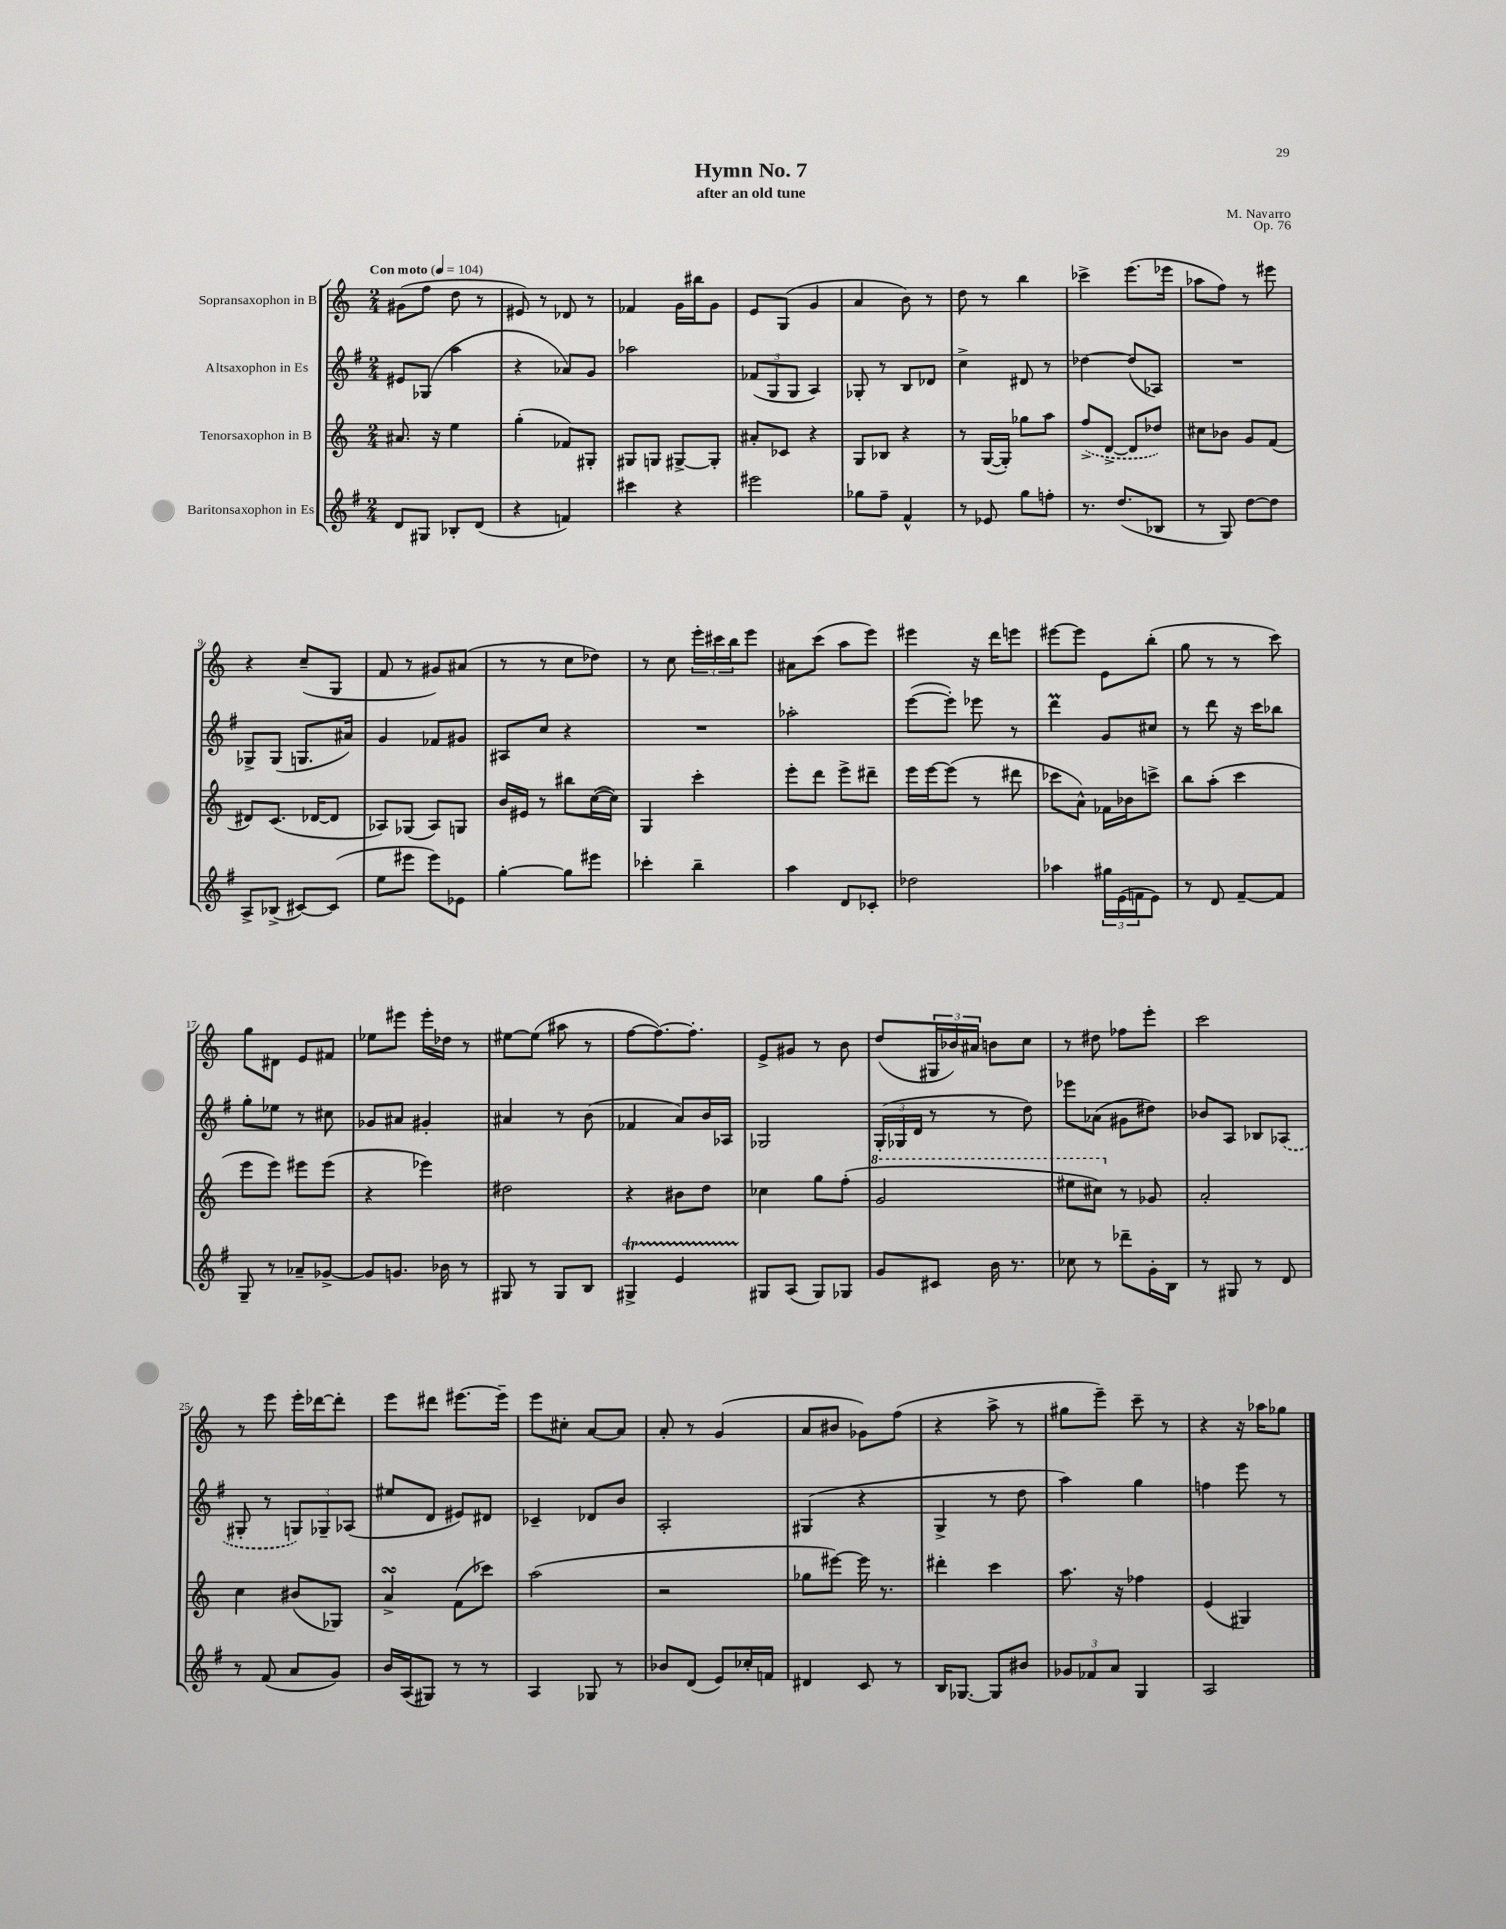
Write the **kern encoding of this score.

**kern	**kern	**kern	**kern
*staff4	*staff3	*staff2	*staff1
*clefG2	*clefG2	*clefG2	*clefG2
*k[f#]	*k[]	*k[f#]	*k[]
*M2/4	*M2/4	*M2/4	*M2/4
*MM104	*MM104	*MM104	*MM104
8d	8.a#	8e#	(8g#
8G#	.	(8G-	8ff
.	16r	.	.
8B-'	4ee	4aa	8dd
(8d	.	.	8r
=	=	=	=
4r	(4gg'	4r	8e#)
.	.	.	8r
4f)	8f-)	8a-)	8d-
.	8G#'	8g	8r
=	=	=	=
4ccc#	8G#	2aa-	4f-
.	8G	.	.
4r	[8G#^	.	16g
.	.	.	16bb#
.	8G#']	.	8g
=	=	=	=
2eee#	8a#'	(12f-	8e
.	.	12G	.
.	8c-	.	(8G
.	.	12G	.
.	4r	4A)	4g
=	=	=	=
8gg-	8G	8G-'	4a
8ff#~	8B-	8r	.
4f#^^	4r	8B	8b)
.	.	8d-	8r
=	=	=	=
8r	8r	4cc^	8dd
8e-	([16G	.	8r
.	16G'])	.	.
8gg	8gg-	8d#	4bb
8ff'	8aa	8r	.
=	=	=	=
8.r	(8ff^	[4dd-	4ccc-^
.	[8d^	.	.
(8.dd	.	.	.
.	8d]	(8dd-]	(8.eee
8B-	8dd-)	8A-)	.
.	.	.	16eee-
=	=	=	=
8r	8cc#	2r	8aa-
8G)	8b-	.	8ff)
[8dd	8g	.	8r
8dd]	(8f	.	8eee#
=	=	=	=
8A^	8d#)	8G-^	4r
(8B-^	(8.c	(8G-	.
[8c#)	.	8.G	(8cc~
.	[16d-	.	.
(8c#]	8d-]	.	8G
.	.	16a#)	.
=	=	=	=
8ee	8A-)	4g	8f
8eee#	(8G-	.	8r
8eee#)	8A-)	8f-	8g#)
8e-	8G	8g#	(8a#
=	=	=	=
[4gg'	16b	8A#	8r
.	16e#	.	.
.	8r	8cc	8r
8gg]	8bb#	4r	8cc
8eee#	([16cc	.	8dd-)
.	16cc])	.	.
=	=	=	=
4ccc-'	4G	2r	8r
.	.	.	8cc
4bb~	4ccc'	.	24eee'
.	.	.	24ccc#
.	.	.	24bb
.	.	.	8eee
=	=	=	=
4aa	8eee'	2aa-'	8a#
.	8ddd	.	(8ccc
8d	8eee^	.	8aa
8c-'	8ddd#~	.	8eee)
=	=	=	=
2dd-	16eee	([8eee	4eee#
.	[16eee	.	.
.	(8eee]	8eee'])	.
.	8r	8eee-	16r
.	.	.	16ddd
.	8ddd#	8r	8eee
=	=	=	=
4aa-	8ccc-	4ddd	[8eee#
.	8a^^)	.	8eee#]
24gg#	16f-	8g	8e
(24e	.	.	.
.	16b-	.	.
24f	.	.	.
8e)	8ccc^	8cc#	(8bb'
=	=	=	=
8r	8bb	8r	8gg
8d	(8aa'	8ddd	8r
[8f#~	4ccc	16r	8r
.	.	16ccc	.
8f#]	.	8bb-	8ccc)
=	=	=	=
8G~	8eee	8gg'	8gg
8r	8eee)	8ee-	8d#
8a-~	8eee#	8r	8e
[8g-^	(8eee#	8cc#	8f#
=	=	=	=
8g-]	4r	8g-	8ee-
8.g	.	8a#	8eee#
.	4eee-)	4g#'	16eee#'
16b-	.	.	16dd-
8r	.	.	8r
=	=	=	=
8G#	2dd#	4a#	[8ee#
8r	.	.	(8ee#]
8G#	.	8r	8aa#
8B	.	(8b	8r
=	=	=	=
4G#^	4r	4f-	[8ff
.	.	.	8.ff_)
4e	8b#	8a)	.
.	.	.	8.ff']
.	8dd	16b	.
.	.	16A-	.
=	=	=	=
8G#	4cc-	2G-	8e^
(8A	.	.	8g#
8G#)	8gg	.	8r
8G-	(8ff'	.	8b
=	=	=	=
8g	2gg	(24G'	(8dd
.	.	24G-	.
.	.	24d	.
8c#	.	8r	24G#
.	.	.	24b-)
.	.	.	24a#
16b	.	8r	8b
8.r	.	.	.
.	.	8dd)	8cc
=	=	=	=
8cc-	8eee#	8eee-	8r
8r	8ccc#)	(8a-	8dd#
8ddd-~	8r	8g#	8ff-
16g'	8g-	8dd#)	8eee'
16B	.	.	.
=	=	=	=
8r	2a'	8b-	2ccc
8G#	.	8A	.
8r	.	8B-	.
8d	.	(8A-	.
=	=	=	=
8r	4cc	8G#'	8r
(8f#	.	8r	8eee
8a	(8b#	12G)	16eee'
.	.	.	[16ddd-
.	.	12G-~	.
8g)	8G-)	.	8ddd-']
.	.	(12A-	.
=	=	=	=
16b	4a^	8ee#	8eee
(16A	.	.	.
8G#)	.	8d	8ddd#
8r	(8f	8e#)	[8.eee#
8r	8ccc-)	8d#	.
.	.	.	16eee#~]
=	=	=	=
4A	(2aa	4c-~	8eee
.	.	.	8cc#'
8G-	.	8d-	[8a
8r	.	8b	8a]
=	=	=	=
8b-	2r	2A'	8a'
(8d	.	.	8r
8e)	.	.	(4g
16cc-'	.	.	.
16f	.	.	.
=	=	=	=
4d#	8gg-	(4G#	8a
.	[8eee#)	.	8b#
8c	16eee#]	4r	8g-)
.	8.r	.	.
8r	.	.	(8ff
=	=	=	=
16B	4ddd#'	4G^	4r
[8.G-	.	.	.
8G-]	4ccc	8r	8aa^
8b#	.	8dd	8r
=	=	=	=
12g-	8.aa	4aa)	8gg#
12f-	.	.	.
.	.	.	8eee~)
12a	.	.	.
.	16r	.	.
4G	4ff-	4gg	8ccc~
.	.	.	8r
=	=	=	=
2A	(4e	4ff	4r
.	4G#)	8eee	16r
.	.	.	16aa-
.	.	8r	8gg-
==	==	==	==
*-	*-	*-	*-
